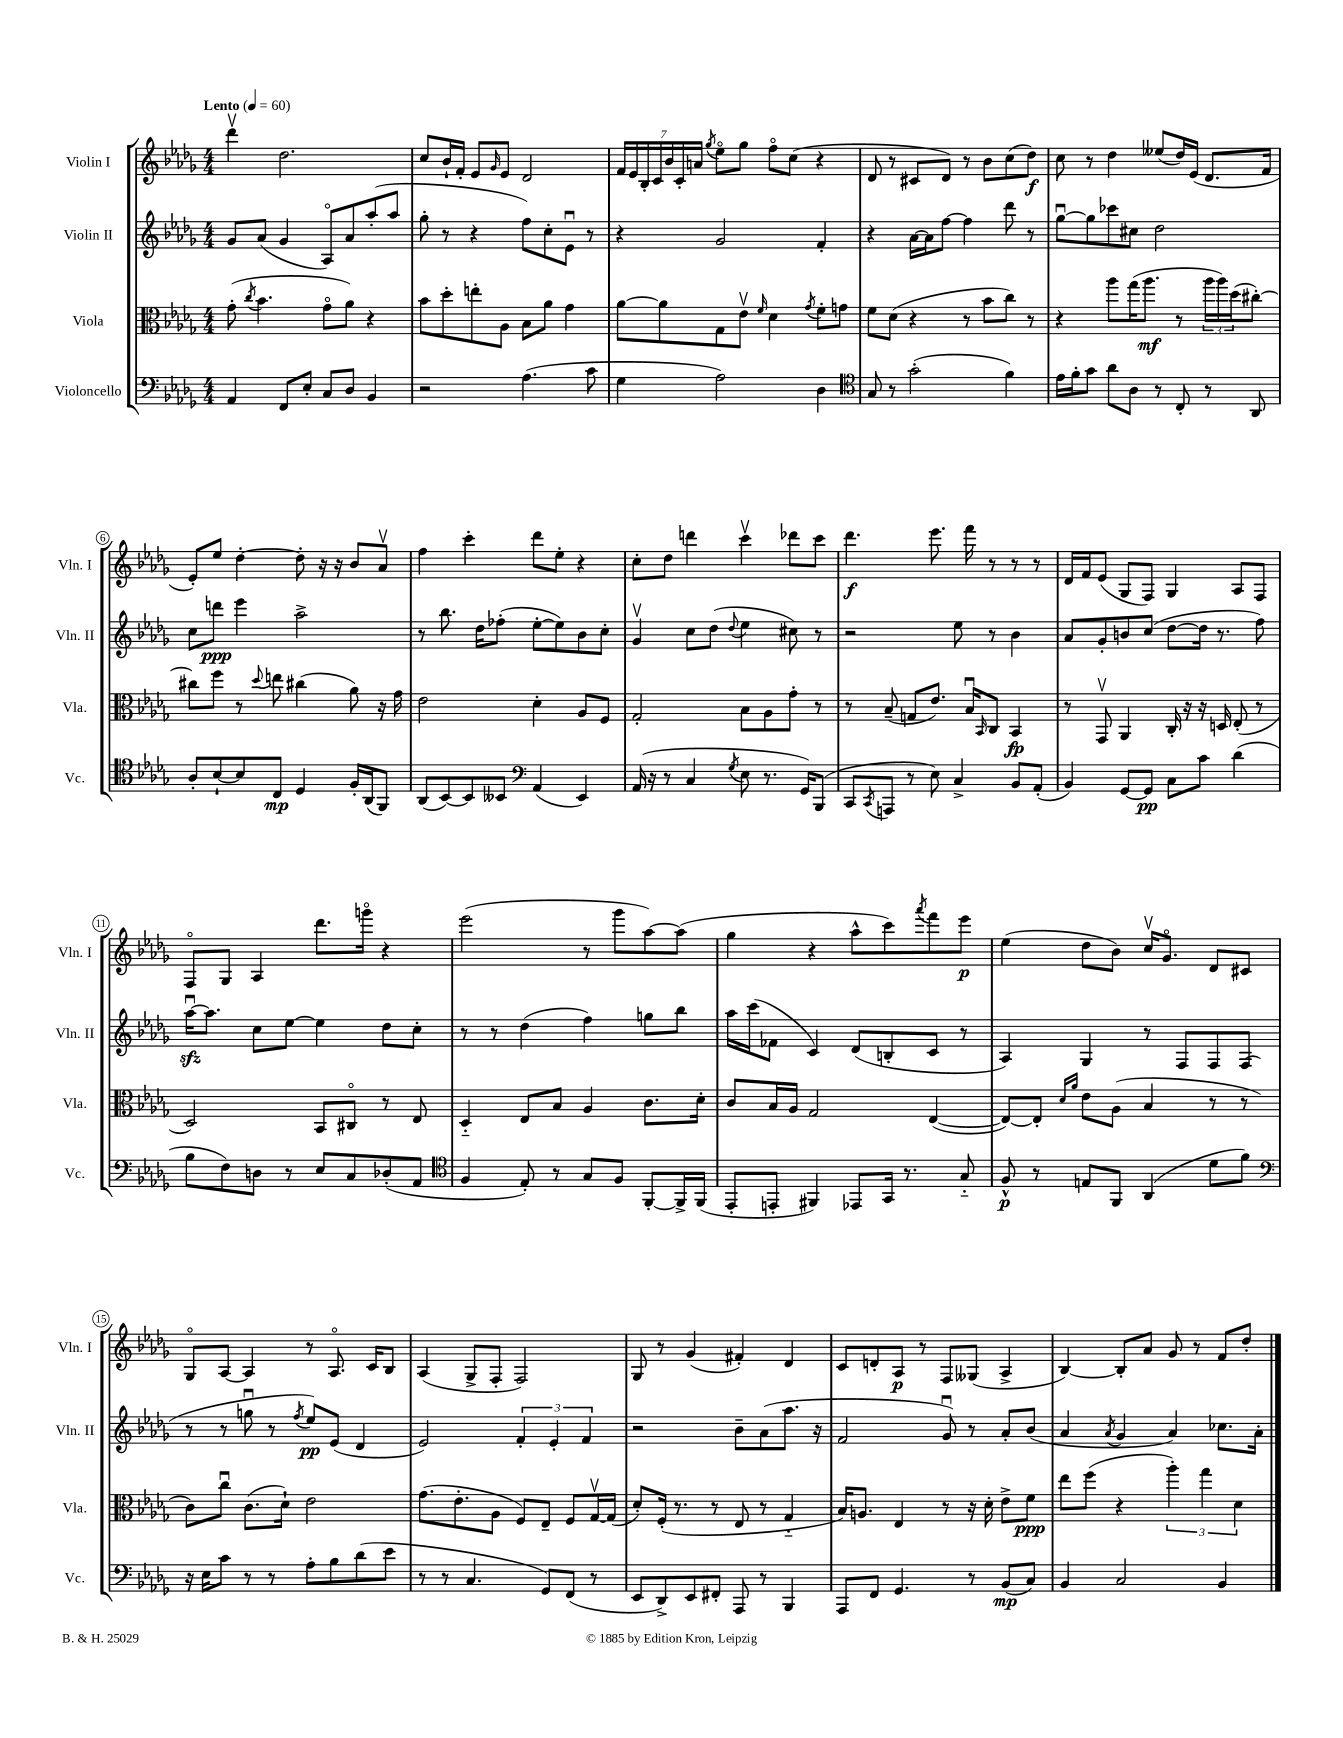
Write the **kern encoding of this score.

**kern	**kern	**kern	**kern
*staff4	*staff3	*staff2	*staff1
*clefF4	*clefC3	*clefG2	*clefG2
*k[b-e-a-d-g-]	*k[b-e-a-d-g-]	*k[b-e-a-d-g-]	*k[b-e-a-d-g-]
*M4/4	*M4/4	*M4/4	*M4/4
*MM60	*MM60	*MM60	*MM60
4AA-/	(8g-'\	8g-/L	4ddd-v\
.	8qcc/	.	.
.	4.b-\	(8a-/J	.
8FF/L	.	4g-/	2.dd-\
8E-'/J	.	.	.
8C/L	8g-o\L	8A-o/L)	.
8D-/J	8a-\J)	8a-/	.
4BB-/	4r	(8aa-'/	.
.	.	8aa-/J	.
=	=	=	=
2r	8b-\L	8gg-'\	8cc/L
.	8dd-'\	8r	16b-`/L
.	.	.	16f'/JJ
.	8ee'\	4r	8e-/L
.	.	.	16qqg-/
.	8A-\J	.	8e-/J
(4.A-\	8B-\L	8ff\L)	2d-/
.	8a-\J	8cc'\	.
.	4g-\	8e-u\J	.
8c\	.	8r	.
=	=	=	=
4G-\	[8a-\L	4r	28f/LL
.	.	.	28e-/
.	.	.	28B-'/
.	.	.	28c/
.	8a-\]	.	.
.	.	.	28b-/
.	.	.	28c'/
.	.	.	28a/JJ
.	.	.	8qgg-/
2A-\)	8G-\	2g-/	8ee-o\L
.	8e-v\J	.	8gg-\J
.	16qqf/	.	.
.	4d-\	.	8ffo\L
.	.	.	(8cc\J
.	8qg-/	.	.
4D-\	8f'\L	4f'/	4r
.	8g\J	.	.
=	=	=	=
*clefC4	*	*	*
8G-/	8f\L	4r	8d-/
8r	(8d-\J	.	8r
(2g-'\	4r	[16a-\LL	8c#/L
.	.	16a-\]J	.
.	.	[8ff\J	8d-/J)
.	8r	4ff\]	8r
.	8b-\L	.	8b-\L
4f\)	8cc\J)	8ddd-\	(8cc\
.	8r	8r	8dd-\J)
=	=	=	=
16e-\LL	4r	[8gg-u\L	8cc\
16f'\J	.	.	.
8g-\J	.	8gg-\]	8r
8a-\L	8aa-\L	8ccc-\	4dd-\
8A-\J	(16gg-\K	8cc#\J	.
.	8.aa-\J	.	.
8r	.	2dd-\	(8ee--/L
8C'/	8r	.	16dd-/L)
.	.	.	(16e-/JJ
8r	24aa-\LL	.	8.d-/L
.	24aa-\)	.	.
.	(24dd-\J	.	.
8AA-/	[8cc#'\J)	.	.
.	.	.	16f/Jk
=	=	=	=
8A-'/L	8cc#\]L	8cc\L	8e-'/L)
[8B-`/	8ff\J	8ddd\J	8ee-/J
8B-/]	8r	4eee-\	[4dd-'\
.	8qqdd-/	.	.
8C/J	8ee\	.	.
4D-/	(4cc#\	2aa-^\	8dd-'\]
.	.	.	16r
.	.	.	16r
16F'/LL	8a-\)	.	8b-/L
(16AA-/J	.	.	.
8FF/J)	16r	.	8a-v/J
.	16g-\	.	.
=	=	=	=
(8AA-/L	2e-\	8r	4ff\
[8BB-/)	.	8.bb-\	.
8BB-/]	.	.	4ccc'\
.	.	16dd-\LK	.
8BB--/J	.	(8ff-'\J	.
*clefF4	*	*	*
(4AA-/	4d-'\	[8ee-'\L	8ddd-\L
.	.	8ee-\])	8ee-'\J
4EE-/)	8A-/L	8b-\	4r
.	8F/J	8cc'\J	.
=	=	=	=
(16AA-/	2G-'/	4g-v/	8cc'\L
16r	.	.	.
8r	.	.	8dd-\J
4C/	.	8cc\L	4ddd\
.	.	(8dd-\J	.
8qG-/	.	8qqdd-/	.
8E-\	8B-\L	4ee-\	4cccv\
8.r	8A-\	.	.
.	8g-'\J	8cc#\)	8ddd-\L
16GG-/LK)	.	.	.
(8BBB-/J	8r	8r	8ccc\J
=	=	=	=
8CC/L	8r	2r	4.ddd-\
8qCC/	.	.	.
8AAA/J	(8B-~/	.	.
8r	8G/L	.	.
8E-\)	8.e-/J)	.	8.eee-\
4C^/	.	8ee-\	.
.	16B-u/LK	.	16fff\
.	16qqBB-/	.	.
.	8C/J	8r	8r
8BB-/L	4BB-/	4b-\	8r
(8AA-'/J	.	.	8r
=	=	=	=
4BB-/)	8r	8a-/L	16d-/LL
.	.	.	16f/J
.	8GG-v/	8g-'/	(8e-/J
[8GG-/L	4AA-/	8b/	8G-/L
8GG-/]J	.	(8cc/J	8F/J)
8C\L	16C'/	[8dd-\L	4G-/
.	16r	.	.
8c\J	16r	16dd-\]Jk	.
.	16D/	8.r	.
(4d-\	(8E-'/	.	8A-/L
.	8r	8ff\)	8F/J
=	=	=	=
8B-\L	2D-/)	[16aa-u\LK	8Fo/L
.	.	8.aa-\]J	.
8F\)	.	.	8G-/J
8D\J	.	8cc\L	4A-/
8r	.	[8ee-\J	.
8E-/L	8BB-/L	4ee-\]	8.ddd-\L
8C/	8C#o/J	.	.
.	.	.	16gggo\Jk
(8D-'/	8r	8dd-\L	4r
8AA-/J	8E-/	8cc'\J	.
=	=	=	=
*clefC4	*	*	*
4F/	4D-'~/	8r	(2eee-\
.	.	8r	.
8E-'/)	8E-/L	(4dd-\	.
8r	8B-/J	.	.
8G-/L	4A-/	4ff\)	8r
8F/J	.	.	8ggg-\L
[8FF'/L	8.c\L	8gg\L	[8aa-\)
16FF^/]L	.	8bb-\J	(8aa-\]J
(16FF/JJ	16d-'\Jk	.	.
=	=	=	=
8EE-'/L	8c/L	16aa-\LL	4gg-\
.	.	(16ccc\J	.
8EE'/J	16B-/L	8f-\J	.
.	16A-/JJ	.	.
4FF#/)	2G-/	4c/)	4r
8EE-/L	.	(8d-/L	8aa-^^\L
16GG-/Jk	.	8B'/	8ccc\)
8.r	.	.	.
.	.	.	8qaaa-/
.	([4E-/	8c/J	8fff\
8G-'~/	.	8r	8eee-\J
=	=	=	=
8F^^/	8E-/_L)	4A-/)	(4ee-\
8r	8E-'/]J	.	.
.	16qqd-/LL	.	.
.	16qqa-/JJ	.	.
8E/L	8e-\L	4G-/	8dd-\L
8FF/J	(8A-\J	.	8b-\J)
(4AA-/	4B-/	8r	16ccv/LK
.	.	.	8.g-o/J
.	.	8F/L	.
8d-\L	8r	8F/	8d-/L
8f\J)	8r	(8F/J	8c#/J
=	=	=	=
*clefF4	*	*	*
16r	8c\L)	8r	8G-o/L
16E-\LK	.	.	.
8c\J	8ccu\J	8r	[8A-/J
8r	(8.c\L	8ggu\	4A-/]
8r	.	8r	.
.	16d-`\Jk)	.	.
.	.	8qff/	.
8A-'\L	2e-\	8ee-/L)	8r
8B-\	.	(8e-/J	8.A-o/
(8d-\	.	4d-/	.
.	.	.	16c/LK
8e-\J	.	.	8B-/J
=	=	=	=
8r	(8.g-\L	2e-/)	(4A-/
8r	.	.	.
.	8.e-'\	.	.
4.C/	.	.	8G-^/L
.	8A-\J	.	8F'/J
.	8F/L)	6f'/	2F/)
8GG-/L)	8E-~/J	.	.
.	.	6e-'/	.
(8FF/J	8F/L	.	.
.	.	6f/	.
8r	[16G-v/L	.	.
.	(16G-/]JJ	.	.
=	=	=	=
8EE-/L	8d-'/L)	2r	8G-/
8DD-^/)	(16F'/Jk	.	8r
.	8.r	.	.
8EE-/	.	.	(4g-/
8FF#'/J	8r	.	.
8AAA-/	8E-/	8b-~\L	4f#'/)
8r	8r	(8a-\	.
4BBB-/	4G-'~/	8.aa-\J	4d-/
.	.	16r	.
=	=	=	=
8AAA-/L	16B-/LK)	2f/	8c/L
.	8.A/J	.	.
8FF/J	.	.	8d'/
4.GG-/	4E-/	.	8A-/J
.	.	.	8r
.	8r	8g-u/)	8F/L
8r	16r	8r	(8G--/J
.	16d-'\	.	.
(8BB-/L	8e-^\L	8a-'/L	4A-^/
8C/J)	8f\J	(8b-/J	.
=	=	=	=
4BB-/	8ee-\L	4a-/	[4B-/)
.	(8ff\J	.	.
.	.	8qa-/	.
2C/	4r	4g-/	8B-'/]L
.	.	.	8a-/J
.	6aa-'\)	4a-/)	8g-/
.	.	.	8r
.	6gg-\	.	.
4BB-/	.	8.cc-\L	8f/L
.	6d-\	.	.
.	.	.	8dd-'/J
.	.	16a-'\Jk	.
==	==	==	==
*-	*-	*-	*-
